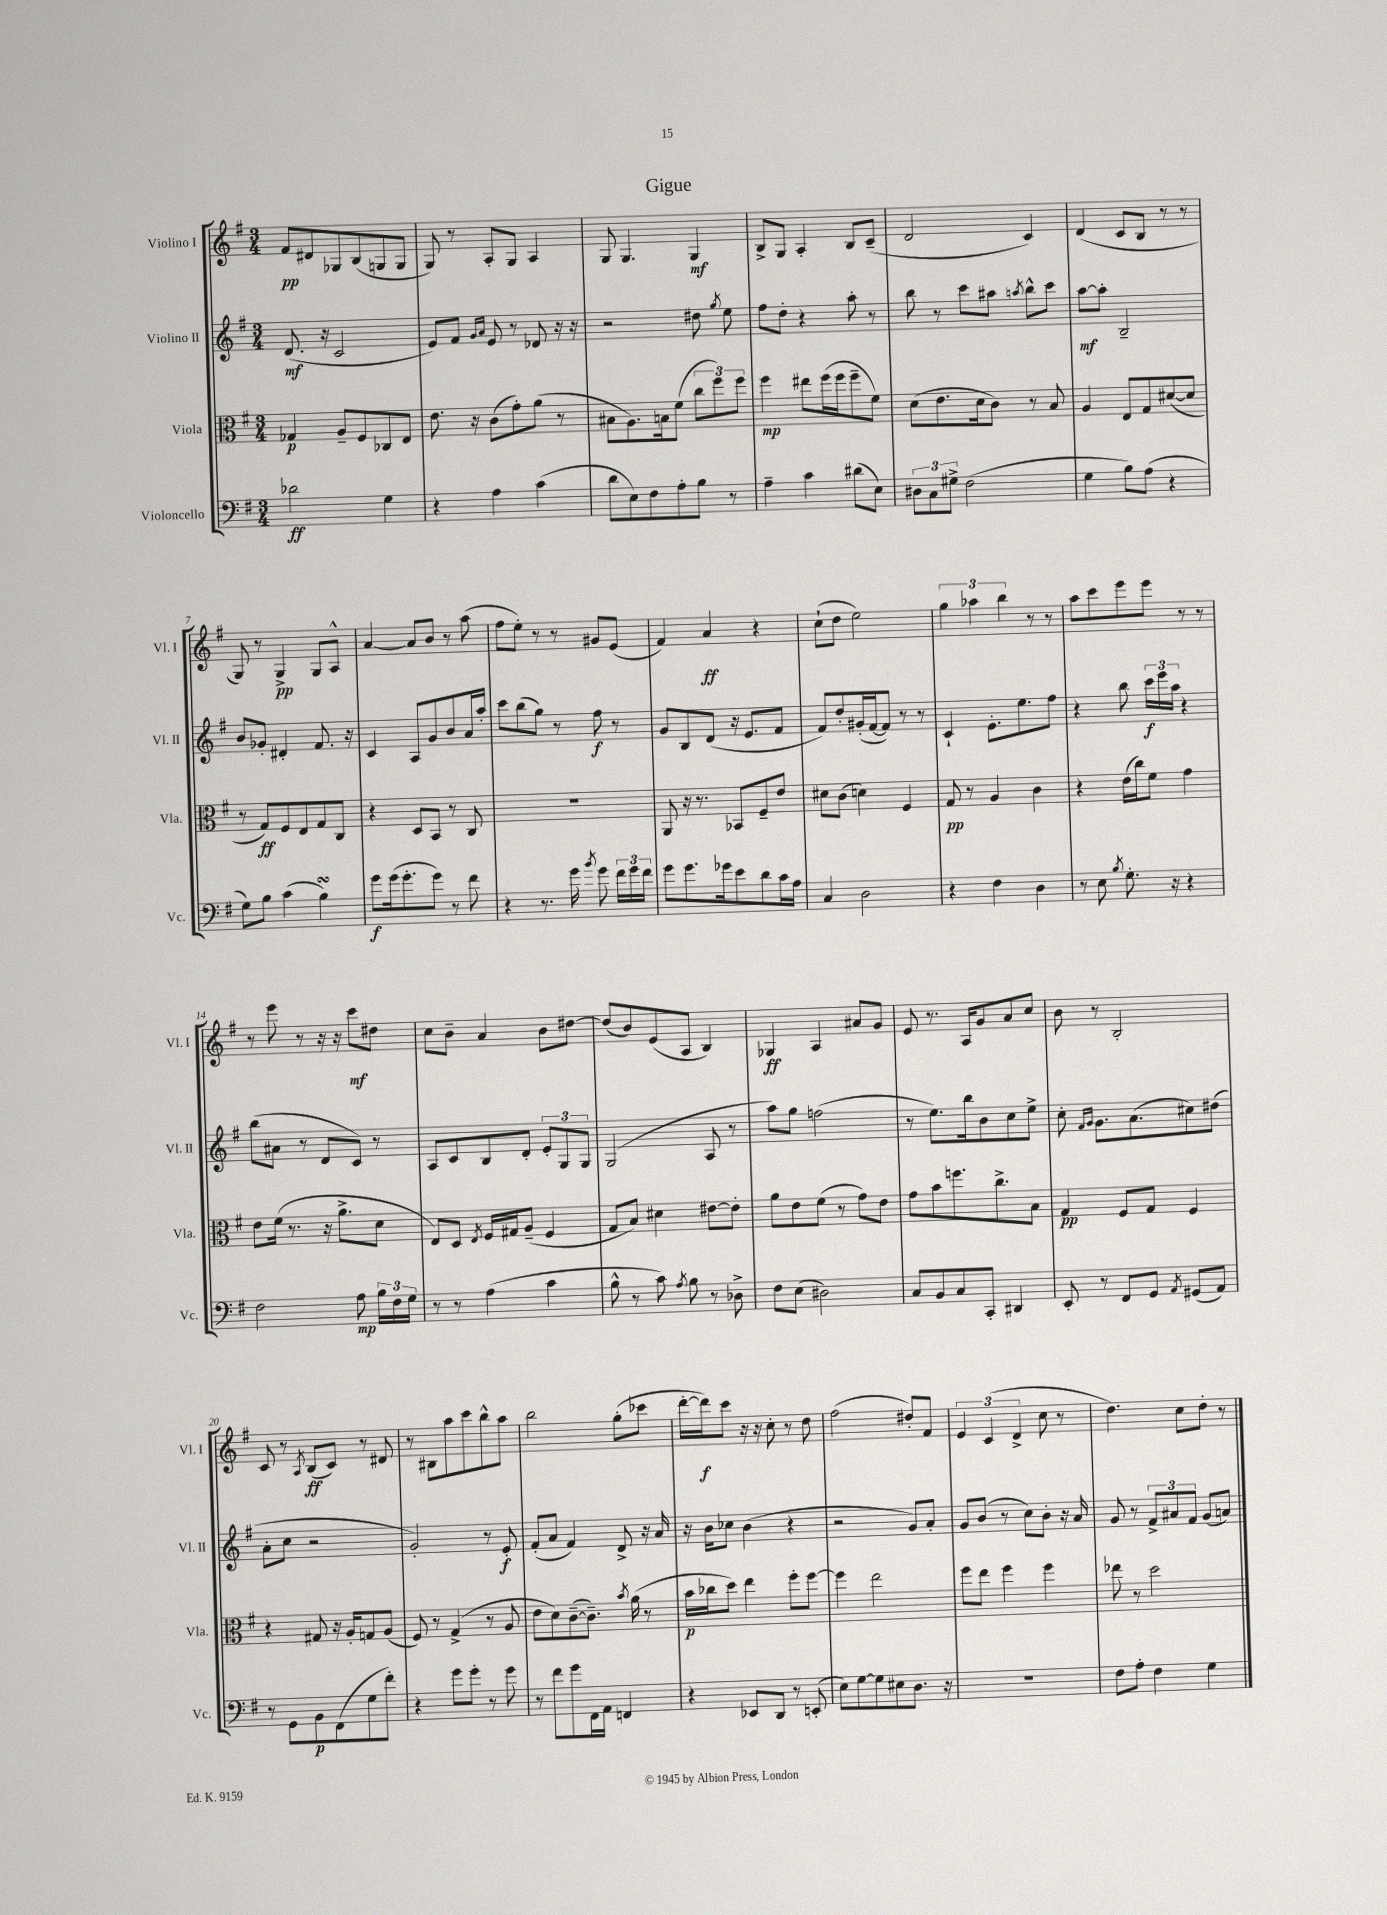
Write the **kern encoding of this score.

**kern	**kern	**kern	**kern
*staff4	*staff3	*staff2	*staff1
*clefF4	*clefC3	*clefG2	*clefG2
*k[f#]	*k[f#]	*k[f#]	*k[f#]
*M3/4	*M3/4	*M3/4	*M3/4
2d-\	4G-/	(8.d/	8f#/L
.	.	.	8d#/
.	.	16r	.
.	8A~/L	2c/	8G-/
.	8F#/	.	(8B/
4G\	8C-/	.	8G/
.	8E/J	.	8G/J
=	=	=	=
4r	8.e\	8e/L)	8G/)
.	.	8f#/J	8r
.	16r	.	.
.	.	16qqg/LL	.
.	.	16qqa/JJ	.
4A\	(8c\L	8e/	8A'/L
.	8g'\)	8r	8G/J
(4c\	(8a\J	8d-/	4A/
.	8r	16r	.
.	.	16r	.
=	=	=	=
8d\L	8B#\L	2r	8G/
8E\)	8.A\)	.	4.G/
8F#\	.	.	.
.	16B\k	.	.
8A'\	(8f#\J	.	.
8B\J	12cc\L	8dd#\	4G/
.	12ff#\)	.	.
.	.	8qgg/	.
8r	.	8ee\	.
.	12ff#\J	.	.
=	=	=	=
4A~\	4ff#\	8ff#\L	8B^/L
.	.	8dd'\J	8G/J
4c\	8ee#\L	4r	4A'/
.	(16ff#\L	.	.
.	16ff#\J	.	.
(8d#\L	8ff#~\	8aa'\	8B/L
8E\J)	8f#\J)	8r	(8c~/J
=	=	=	=
12D#\L	(8d\L	8bb\	2d/
12C\	.	.	.
.	8.e\	8r	.
12G#^\J	.	.	.
(2F#\	.	8ccc\L	.
.	16d\k	.	.
.	8c\J)	8aa#\J	.
.	.	8qaa/	.
.	8r	8bb^^\L	4c/)
.	8B/	8ccc\J	.
=	=	=	=
4G\	4A/	[8aa\L	(4d/
.	.	8aa'\]J	.
8B\L)	8E/L	2B~/	8c/L
(8A\J	8G/	.	8B/J
4r	([8d#/	.	8r
.	8d#/]J	.	8r
=	=	=	=
8G\L)	8r	8b/L	8G/)
8B\J	8G/L)	8g-'/J	8r
(4c\	8F#/	4d#'/	4G^/
.	8E/	.	.
4B\)	8G/	8.f#/	8G/L
.	8C/J	.	8A^^/J
.	.	16r	.
=	=	=	=
8g\L	4r	4c/	[4a/
(16g\k	.	.	.
8.g'\	.	.	.
.	8D/L	8A/L	8a/]L
8g\J)	8BB/J	8g/	8b/J
8r	8r	8b/	8r
8f#\	8C/	16a/L	(8aa\
.	.	16aa'/JJ	.
=	=	=	=
4r	2.r	8ccc\L	8ff#\L
.	.	(8bb\	8ee'\J)
8.r	.	8gg\J)	8r
.	.	8r	8r
16g\	.	.	.
8qb/	.	.	.
8g\	.	8ff#\	8g#/L
24f#\LL	.	8r	(8e/J
24g\	.	.	.
24f#\JJ	.	.	.
=	=	=	=
8g\L	8AA/	8g/L	4f#/)
8.g\	16r	8B/	.
.	8.r	.	.
.	.	(8d/J	4a/
16g-\k	.	.	.
8e\	8BB-/L	16r	.
.	.	8.e/L	.
8d\	8F#~/	.	4r
16c\L	8e/J	8f#/J	.
16A\JJ	.	.	.
=	=	=	=
4C/	8d#\L	8f#/L)	(8cc`\L
.	(8c\J	8dd'/	8dd\J
2D\	4d\)	(16g#'/L	2ee\)
.	.	[16f#/J	.
.	.	8f#/]J)	.
.	4F#/	8r	.
.	.	8r	.
=	=	=	=
4r	8G/	4c`/	6gg\
.	8r	.	.
.	.	.	6aa-\
4F#\	4A/	8.e'\L	.
.	.	.	6bb\
.	.	8.ee\	.
4D\	4c\	.	8r
.	.	8ff#\J	8r
=	=	=	=
8r	4r	4r	8aa\L
8E\	.	.	8ccc\
8qB/	.	.	.
8.G'\	(16e\LL	8bb\	8eee\
.	16cc\J)	.	.
.	8f#\J	24ccc\LL	8eee\J
.	.	24eee\	.
16r	.	.	.
.	.	24aa\JJ	.
4r	4g\	4r	8r
.	.	.	8r
=	=	=	=
2F#\	8e\L	(8bb\L	8r
.	(16f#\Jk	8a#\J	8eee\
.	8.r	.	.
.	.	8r	8r
.	16r	8d/L	16r
.	8.a^\L	.	16r
8A\	.	8c/J)	8ccc\L
24B\LL	8d\J	8r	8dd#\J
24F#\	.	.	.
24G\JJ	.	.	.
=	=	=	=
8r	8E/L)	8A/L	8cc\L
8r	8D/J	8c/	8b~\J
.	8qE/	.	.
(4A\	16F#/LL	8B/	4a/
.	16G#/J	.	.
.	(8A~/J	8d'/J	.
4c\	4F#/	12e'/L	8b\L
.	.	12G/	.
.	.	.	[8dd#\J
.	.	12G/J	.
=	=	=	=
8B^^\	8G/L	(2G/	(8dd#/]L
8r	8B/J)	.	8b/)
8c\)	4d#\	.	(8e/
8qA/	.	.	.
8B\	.	.	8A/J
8r	[8e#\L	8A/	4B/)
8D-^\	8e#'\]J	8r	.
=	=	=	=
8F#\L	8a\L	8aa\L)	4G-/
(8E\J	8e\	8gg\J	.
2D#\)	(8f#\J	(2ff\	4A/
.	8r	.	.
.	8g\L)	.	8a#/L
.	8e\J	.	8g/J
=	=	=	=
8C/L	8g\L	8r	8e/
8BB/	8b\	8.ee\L)	8.r
8C/	8.ff\	.	.
.	.	16bb\k	16A/LK
8CC'/J	.	8b\	8g/
.	8.cc^\	.	.
4DD#/	.	8cc\	8a/
.	8B\J	8ee^\J	8cc/J
=	=	=	=
8EE'/	4G/	8cc'\	8b\
.	.	16qqf#/LL	.
.	.	16qqg/JJ	.
8r	.	8.g\L	8r
8FF#/L	8F#/L	.	2B'/
.	.	(8.a\	.
8GG/J	8G/J	.	.
8qAA/	.	.	.
(8GG#/L	4F#/	8cc#\)	.
8AA/J)	.	(8dd#\J	.
=	=	=	=
8r	4r	8a'\L	8c/
8GG\L	.	8cc\J	8r
.	.	.	8qA/
8BB\	8G#/	2r	(8B/L
(8FF#\	16r	.	8c/J)
.	16A'/LK	.	.
8G\	8G/	.	8r
8f#'\J)	(8A/J	.	8d#/
=	=	=	=
4r	8F#/)	2g'/)	8r
.	8r	.	8B#\L
8g\L	(4G^/	.	8aa\
8g'\J	.	.	8ccc\
8r	8r	8r	8bb^^\
8g\	8A/	8e'/	8aa\J
=	=	=	=
8r	8e\L	(8f#'/L	2bb\
8f#\L	8d\)	8a/J	.
8g\	([8c~\	4f#/)	.
16FF#\L	8.c~\]J)	.	.
16AA\JJ	.	.	.
4FF/	.	8d^/	(8gg'\L
.	8qb/	.	.
.	(16a\	.	.
.	8r	16r	8ccc-\J
.	.	16a/	.
=	=	=	=
4r	16b\LL	16r	[16ddd'\LL
.	16cc-\J	16b\LK	16ddd\]J)
.	8dd\J)	8cc-\J	8ccc\J
8EE-/L	4ee\	(4b\	16r
.	.	.	16r
8DD/J	.	.	8cc'\
8r	8ff#'\L	4r	8r
(8EE'/	[8ff#\J	.	8dd\
=	=	=	=
8E\L)	4ff#\]	2r	(2ff#\
[8G\	.	.	.
8G\]	2ee\	.	.
8E#\	.	.	.
8.D\J	.	8g/L)	8dd#'/L)
.	.	8a'/J	8f#/J
16r	.	.	.
=	=	=	=
2.r	8ff#\L	8g/L	6e/
.	8ee\J	(8b/J	.
.	.	.	(6c/
.	4ff#\	8r	.
.	.	.	6d^/
.	.	8cc\L)	.
.	4ff#\	8b'\J	8cc\
.	.	16r	8r
.	.	16a/	.
=	=	=	=
8F#\L	8ee-\	8g/	4.dd\)
8A'\J	8r	8r	.
4F#\	2dd\	12f#^/L	.
.	.	12a#/	.
.	.	.	8cc\L
.	.	12f#/J	.
4G\	.	(8g/L	8dd'\J
.	.	8a/J)	8r
==	==	==	==
*-	*-	*-	*-
